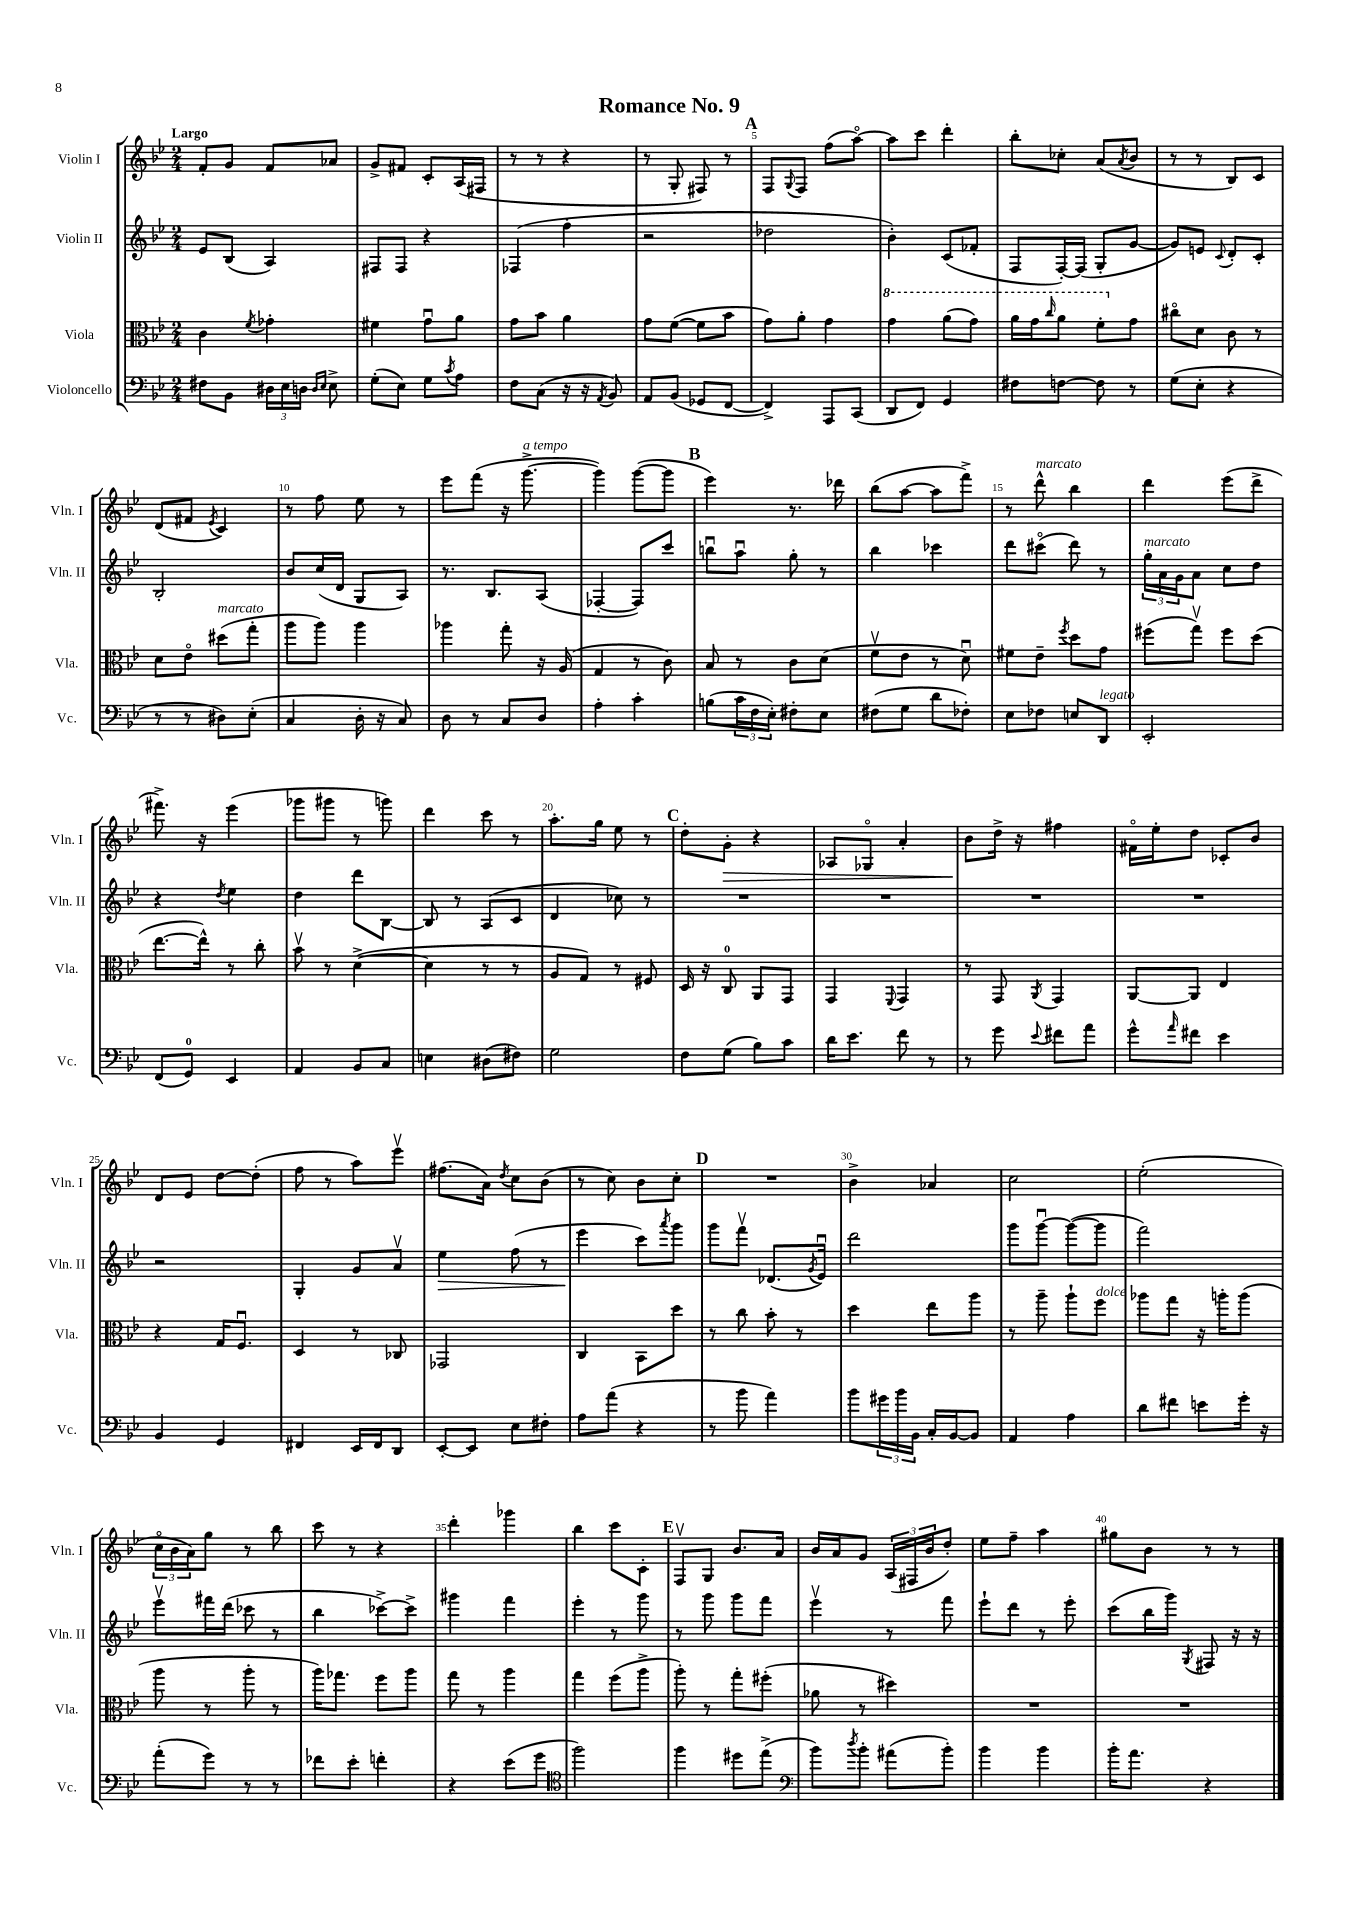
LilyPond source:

\header { title = "Romance No. 9" }
<<
\new StaffGroup <<
\new Staff = "s0" \with { instrumentName = "Violin I" shortInstrumentName = "Vln. I" } {
    \clef treble \key bes \major \numericTimeSignature \time 2/4 \tempo "Largo"
    f'8-. g'8 f'8 aes'8 |
    g'8-> fis'8 c'8-. a16( fis16 |
    r8 r8 r4 |
    r8 g8-. fis8) r8 |
    \mark \markup { \bold "A" } f8 \appoggiatura { g8 } f8 f''8( a''8~\flageolet) |
    a''8 c'''8 d'''4-. |
    bes''8-. ces''8-. a'8( \acciaccatura { a'8 } bes'8 |
    r8 r8 bes8) c'8 |
    d'8( fis'8 \acciaccatura { ees'8 } c'4) |
    r8 f''8 ees''8 r8 |
    ees'''8 f'''8( r16 g'''8.~->^\markup { \italic "a tempo" } |
    g'''4) g'''8~( g'''8 |
    \mark \markup { \bold "B" } ees'''4) r8. des'''16 |
    bes''8( a''8~ a''8 f'''8->) |
    r8 d'''8-^^\markup { \italic "marcato" } bes''4 |
    d'''4 ees'''8( d'''8-> |
    fis'''8.->) r16 ees'''4( |
    ges'''8 gis'''8 r8 g'''8) |
    d'''4 c'''8 r8 |
    a''8.-. g''16 ees''8 r8 |
    \mark \markup { \bold "C" } d''8-. g'8-.\> r4 |
    aes8 ges8\flageolet a'4-. |
    bes'8\! d''16-> r16 fis''4 |
    fis'16\flageolet ees''16-. d''8 ces'8-. bes'8 |
    d'8 ees'8 d''8~ d''8-.( |
    f''8 r8 a''8) ees'''8\upbow |
    fis''8.( a'16) \acciaccatura { d''8 } c''8 bes'8( |
    r8 c''8) bes'8 c''8-. |
    \mark \markup { \bold "D" } R2 |
    bes'4-> aes'4 |
    c''2 |
    ees''2-.( |
    \tuplet 3/2 { c''16\flageolet bes'16 a'16) } g''8 r8 bes''8 |
    c'''8 r8 r4 |
    d'''4-. ges'''4 |
    bes''4 c'''8 c'8-. |
    \mark \markup { \bold "E" } f8\upbow g8 bes'8. a'16 |
    bes'16 a'16 g'8 \tuplet 3/2 { a16( fis16 bes'16 } d''8-.) |
    ees''8 f''8-- a''4 |
    gis''8 bes'8 r8 r8 \bar "|." |
}
\new Staff = "s1" \with { instrumentName = "Violin II" shortInstrumentName = "Vln. II" } {
    \clef treble \key bes \major \numericTimeSignature \time 2/4
    ees'8 bes8( a4) |
    fis8 fis8 r4 |
    fes4( f''4-. |
    r2 |
    \mark \markup { \bold "A" } des''2 |
    bes'4-.) c'8( fes'8-. |
    f8 f16~-.) f16( g8-. g'8~ |
    g'8) e'8 \appoggiatura { c'8 } d'8-. c'8-. |
    bes2-. |
    bes'8 c''16( d'16 g8 a8) |
    r8. bes8. a8( |
    fes4~-. fes8) c'''8 |
    \mark \markup { \bold "B" } b''8\downbow a''8\downbow g''8-. r8 |
    bes''4 ces'''4 |
    d'''8 cis'''8\flageolet( d'''8) r8 |
    \tuplet 3/2 { g''16-.^\markup { \italic "marcato" } a'16 g'16 } a'8 c''8 d''8 |
    r4 \acciaccatura { d''8 } ees''4 |
    d''4 d'''8 bes8~ |
    bes8 r8 a8( c'8 |
    d'4 ces''8) r8 |
    \mark \markup { \bold "C" } R2 |
    R2 |
    R2 |
    R2 |
    r2 |
    g4-. g'8 a'8\upbow |
    ees''4\> f''8( r8 |
    ees'''4\! c'''8) \acciaccatura { a'''8 } g'''8 |
    \mark \markup { \bold "D" } g'''8 f'''8\upbow des'8.( \acciaccatura { g'8 } ees'16\downbow) |
    d'''2 |
    g'''8 g'''8~\downbow g'''8~( g'''8 |
    f'''2) |
    ees'''8\upbow fis'''16 d'''16( ces'''8 r8 |
    bes''4 ces'''8~->) ces'''8-> |
    gis'''4 f'''4 |
    ees'''4-. r8 g'''8 |
    \mark \markup { \bold "E" } r8 g'''8 g'''8 f'''8 |
    ees'''4\upbow r8 f'''8 |
    ees'''8-! d'''8 r8 ees'''8-. |
    c'''8( bes''16 g'''16) \acciaccatura { g8 } fis8 r16 r16 \bar "|." |
}
\new Staff = "s2" \with { instrumentName = "Viola" shortInstrumentName = "Vla." } {
    \clef alto \key bes \major \numericTimeSignature \time 2/4
    c'4 \acciaccatura { f'8 } ges'4-. |
    fis'4 g'8\downbow a'8 |
    g'8 bes'8 a'4 |
    g'8 f'8~( f'8 bes'8 |
    \mark \markup { \bold "A" } g'8) a'8-. g'4 |
    \ottava #1 g''4 a''8( g''8) |
    a''16 g''16 \grace { c'''16 } a''8 f''8-. \ottava #0 g'8 |
    cis''8\flageolet d'8 c'8 r8 |
    d'8 ees'8\flageolet dis''8^\markup { \italic "marcato" }( g''8-. |
    a''8 a''8) a''4 |
    aes''4 g''8-. r16 a16( |
    g4 r8 c'8) |
    \mark \markup { \bold "B" } bes8 r8 c'8 d'8( |
    f'8\upbow ees'8 r8 d'8\downbow) |
    fis'8 ees'8-- \acciaccatura { f''8 } d''8 g'8 |
    fis''8( g''8\upbow) fis''8 d''8( |
    ees''8.~ ees''16-^) r8 c''8-. |
    bes'8\upbow r8 d'4~->( |
    d'4 r8 r8 |
    a8 g8) r8 fis8 |
    \mark \markup { \bold "C" } d16 r16 c8-0 a,8 g,8 |
    g,4 \appoggiatura { f,8 } g,4 |
    r8 g,8 \acciaccatura { a,8 } g,4 |
    a,8~ a,8 ees4 |
    r4 g16 f8.\downbow |
    d4 r8 ces8 |
    ges,2 |
    c4 bes,8 d''8 |
    \mark \markup { \bold "D" } r8 c''8 bes'8-. r8 |
    d''4 ees''8 a''8 |
    r8 a''8-- a''8-! f''8^\markup { \italic "dolce" } |
    aes''8 g''8 r16 a''16-. a''8( |
    a''8 r8 a''8-. r8 |
    a''16) ges''8. f''8 a''8 |
    g''8 r8 a''4 |
    g''4 f''8( a''8-> |
    \mark \markup { \bold "E" } a''8-.) r8 g''8-. fis''8-.( |
    aes'8 r8 dis''4) |
    R2 |
    R2 \bar "|." |
}
\new Staff = "s3" \with { instrumentName = "Violoncello" shortInstrumentName = "Vc." } {
    \clef bass \key bes \major \numericTimeSignature \time 2/4
    fis8 bes,8 \tuplet 3/2 { dis16 ees16 d16 } \grace { d16 ees16 } ees8-> |
    g8-.( ees8) g8 \acciaccatura { c'8 } a8 |
    f8 c8( r16 r16 \acciaccatura { a,8 } bes,8) |
    a,8 bes,8( ges,8 f,8~ |
    \mark \markup { \bold "A" } f,4->) a,,8 c,8( |
    d,8 f,8) g,4 |
    fis8 f8~ f8 r8 |
    g8( ees8-. r4 |
    r8 r8 dis8) ees8-.( |
    c4 d16-. r16 c8) |
    d8 r8 c8 d8 |
    a4-. c'4-. |
    \mark \markup { \bold "B" } b8( \tuplet 3/2 { c'16 f16 ees16-.) } fis8-. ees8 |
    fis8( g8 d'8 fes8-.) |
    ees8 fes8 e8 d,8^\markup { \italic "legato" } |
    ees,2-. |
    f,8( g,8-0) ees,4 |
    a,4 bes,8 c8 |
    e4 dis8( fis8) |
    g2 |
    \mark \markup { \bold "C" } f8 g8( bes8) c'8 |
    d'16 ees'8. f'8 r8 |
    r8 g'8 \appoggiatura { ees'8 } fis'8 a'8 |
    g'8-^ \grace { a'16 } fis'8 ees'4 |
    bes,4 g,4 |
    fis,4 ees,16 fis,16 d,8 |
    ees,8~-. ees,8 ees8 fis8-. |
    a8 a'8( r4 |
    \mark \markup { \bold "D" } r8 bes'8 a'4) |
    bes'8 \tuplet 3/2 { gis'16 bes'16 bes,16 } c16-. bes,16~ bes,8 |
    a,4 a4 |
    d'8 fis'8 e'8 g'16-. r16 |
    a'8-.( g'8) r8 r8 |
    fes'8 ees'8-. f'4-. |
    r4 ees'8( g'8 |
    \clef tenor f''2) |
    \mark \markup { \bold "E" } f''4 dis''8 ees''8->( |
    \clef bass bes'8) \acciaccatura { d''8 } bes'8-. ais'8( bes'8-.) |
    bes'4 bes'4 |
    bes'16-. a'8. r4 \bar "|." |
}
>>
>>
\layout { \context { \Score \override BarNumber.break-visibility = ##(#f #t #t) barNumberVisibility = #(every-nth-bar-number-visible 5) } }
